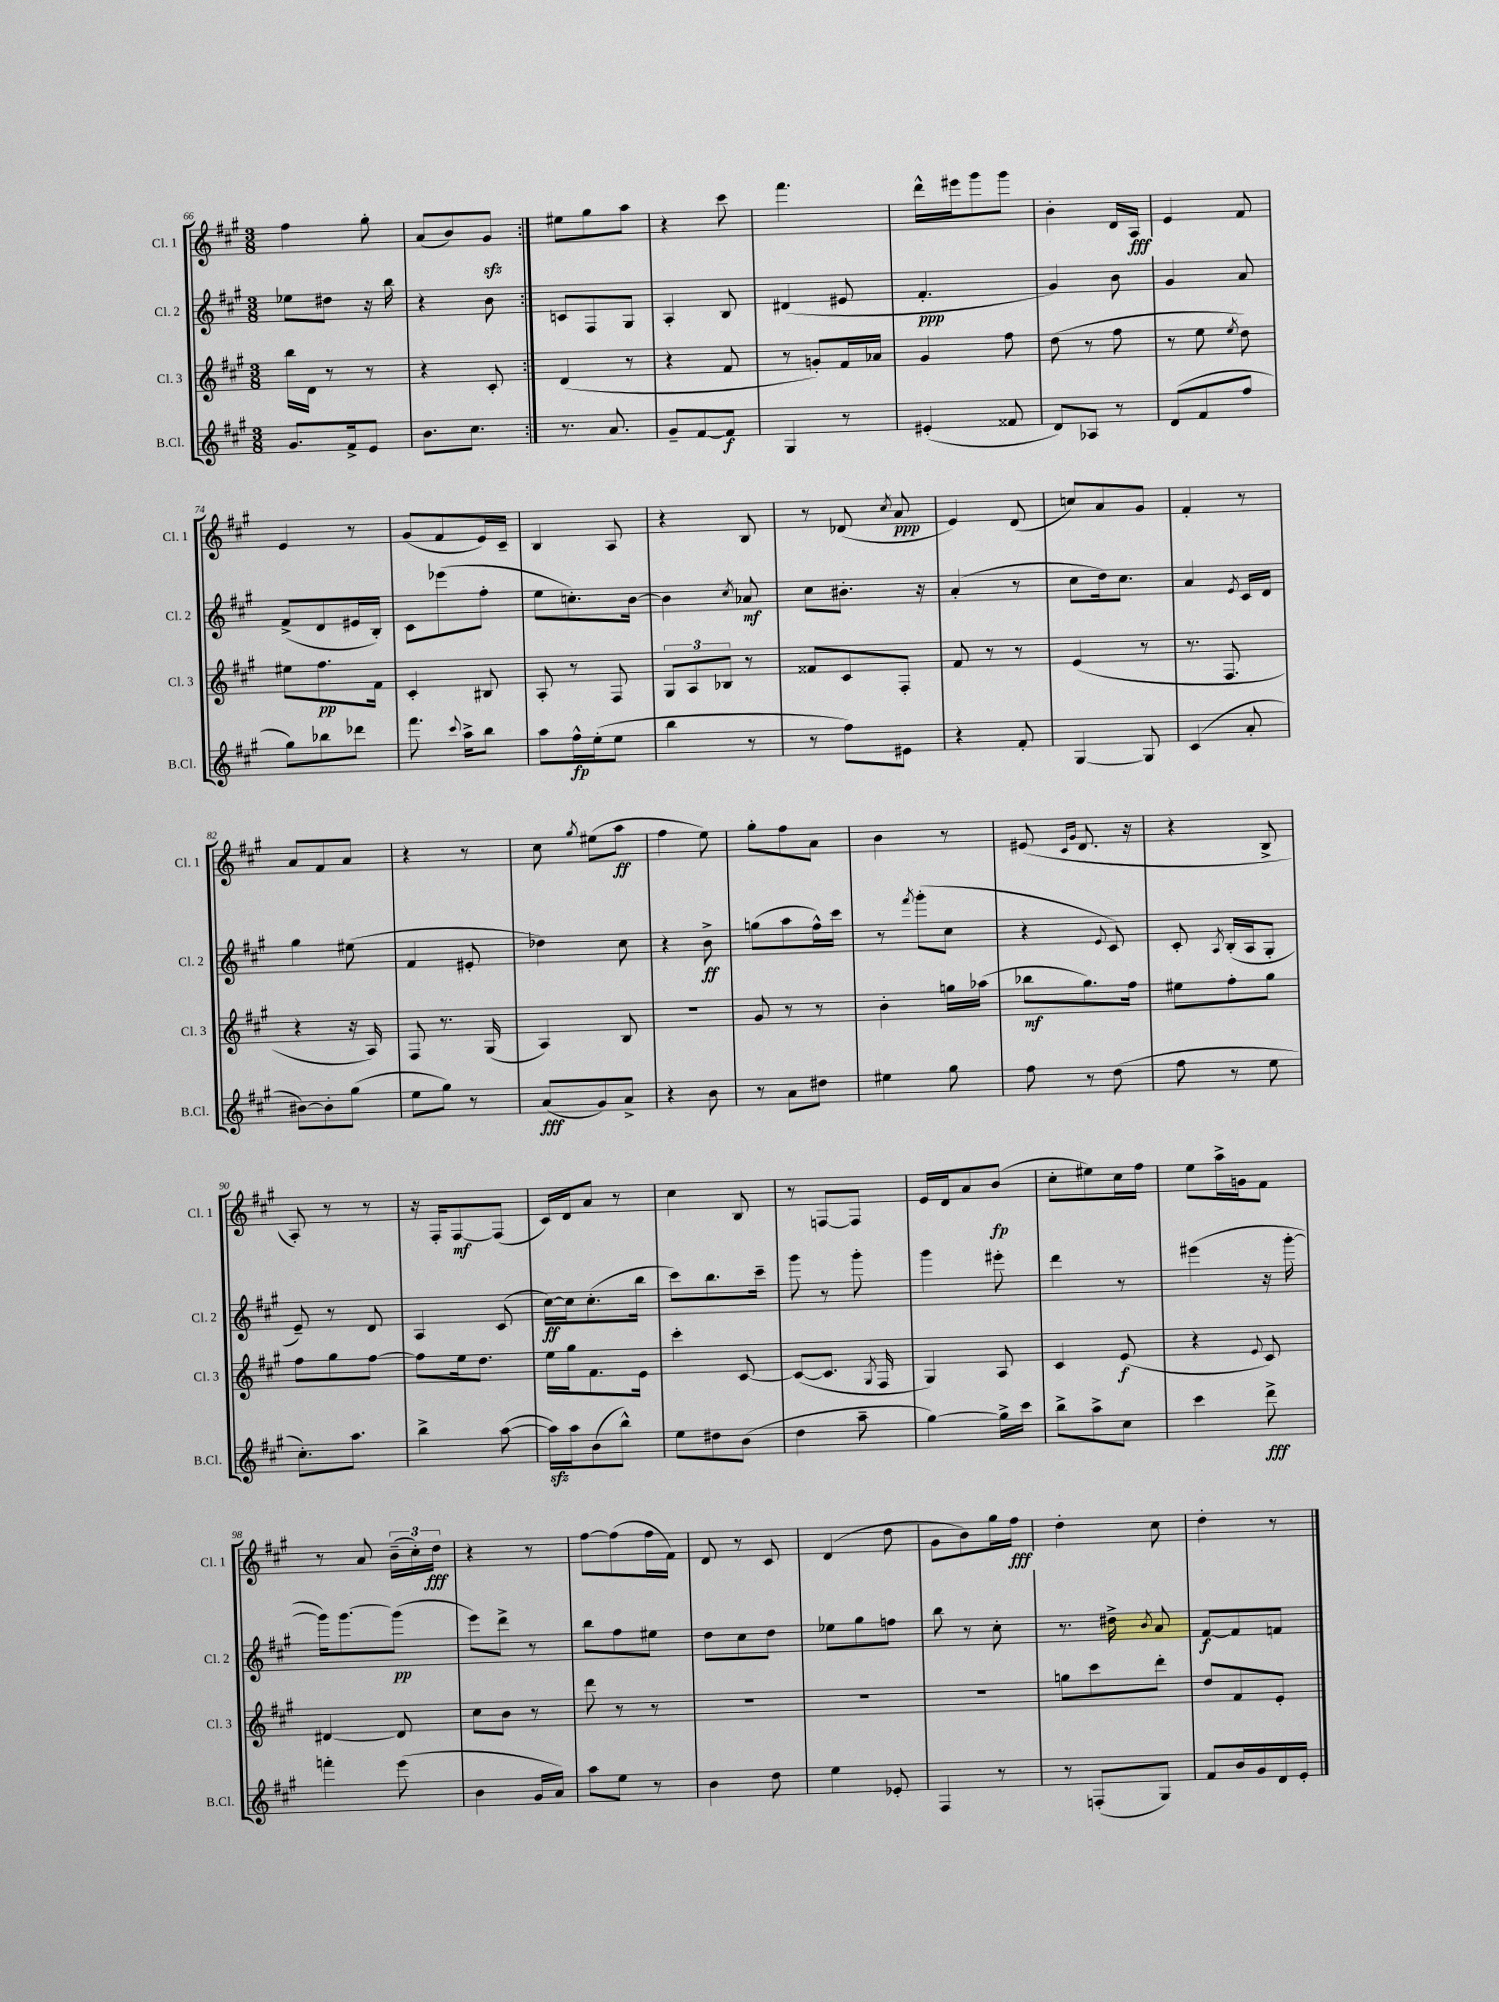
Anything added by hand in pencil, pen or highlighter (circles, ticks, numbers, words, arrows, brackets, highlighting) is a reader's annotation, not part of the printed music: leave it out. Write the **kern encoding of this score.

**kern	**kern	**kern	**kern
*staff4	*staff3	*staff2	*staff1
*clefG2	*clefG2	*clefG2	*clefG2
*k[f#c#g#]	*k[f#c#g#]	*k[f#c#g#]	*k[f#c#g#]
*M3/8	*M3/8	*M3/8	*M3/8
8.g#	16bb	8ee-	4ff#
.	16d	.	.
.	8r	8dd#	.
16f#^	.	.	.
8e	8r	16r	8gg#'
.	.	16bb	.
=	=	=	=
8.b	4r	4r	(8a
.	.	.	8b)
8.cc#	.	.	.
.	8c#'	8b	8g#
=:|!	=:|!	=:|!	=:|!
8.r	(4d	8c	8ee#
.	.	8F#	8gg#
8.a	.	.	.
.	8r	8G#	8aa
=	=	=	=
8g#~	4r	4A'	4r
[8f#	.	.	.
8f#]	8f#	8B	8ccc#
=	=	=	=
4G#	8r	(4d#	4.fff#
.	8g')	.	.
8r	16f#	8e#	.
.	16a-	.	.
=	=	=	=
(4e#'	4g#	4.f#'	16ddd^^
.	.	.	16eee#
.	.	.	8ggg#
8f##	8ff#	.	8ggg#
=	=	=	=
8d)	(8dd	4g#)	4b'
8A-	8r	.	.
8r	8ff#	8b	16d
.	.	.	16A
=	=	=	=
(8d	8r	4g#	4e
8f#	8ee	.	.
.	8qee	.	.
8ff#	8dd)	8a	8f#
=	=	=	=
8gg#)	8ee#	(8f#^	4e
8bb-	8.ff#	8d	.
8ddd-	.	16e#	8r
.	16f#	16B')	.
=	=	=	=
8.fff#	4c#'	8c#	(8g#
.	.	(8eee-	8f#
8qqccc#	.	.	.
16aa^	.	.	.
8bb	8B#	8ff#'	16e)
.	.	.	16c#~
=	=	=	=
8aa	8A'	8ee	4B
16ff#^^	8r	8.cc')	.
(16ee'	.	.	.
8ee	8F#	.	8A
.	.	[16b	.
=	=	=	=
4bb	12G#	4b]	4r
.	12A	.	.
.	12B-	.	.
.	.	8qcc#	.
8r	8r	8a-	8B
=	=	=	=
8r	8f##	8cc#	8r
8ff#)	8c#	8.b#'	(8d-
.	.	.	8qcc#
8e#	8F#'	.	8a
.	.	16r	.
=	=	=	=
4r	8f#	(4a'	4e)
.	8r	.	.
8f#'	8r	8r	(8d
=	=	=	=
[4G#	(4e	8cc#	8cc)
.	.	16dd)	8a
.	.	8.cc#	.
8G#]	8r	.	8g#
=	=	=	=
(4c#	8.r	4a	4f#'
.	8.F#	.	.
.	.	8qe	.
8a'	.	16c#	8r
.	.	16d	.
=	=	=	=
[8b#)	4r	4gg#	8a
8b#']	.	.	8f#
(8gg#	16r	(8ee#	8a
.	16A)	.	.
=	=	=	=
8ee	8F#	4f#	4r
8gg#)	8.r	.	.
8r	.	8e#'	8r
.	(16G#	.	.
=	=	=	=
(8a	4A)	4dd-)	8cc#
.	.	.	8qgg#
8g#)	.	.	(8ee#
8a^	8B	8cc#	8aa
=	=	=	=
4r	4.r	4r	4ff#
8b	.	8b^	8ee)
=	=	=	=
8r	8g#	(8gg	8gg#'
8a	8r	8aa	8ff#
8dd#	8r	16ff#^^)	8a
.	.	16ccc#	.
=	=	=	=
4ee#	4b'	8r	4b
.	.	8qfff#	.
.	.	(8ggg#'	.
8gg#	16gg	8cc#	8r
.	(16aa-	.	.
=	=	=	=
8ff#	8bb-	4r	(8e#
.	.	.	16qqc#
.	.	.	16qqg#
8r	8.gg#)	.	8.d
.	.	8qqe	.
(8dd	.	8c#)	.
.	16ff#	.	16r
=	=	=	=
8ff#	8ee#	8c#'	4r
.	.	8qA	.
8r	8ff#'	(16B'	.
.	.	16A	.
8ee	8gg#	8G#'	8B^
=	=	=	=
8.cc#')	8ff#	8e~)	8A')
.	8gg#	8r	8r
8.aa	.	.	.
.	[8ff#	8d	8r
=	=	=	=
4bb^	8ff#]	4A	16r
.	.	.	16F#'
.	16ee	.	[8F#
.	8.dd	.	.
([8aa	.	(8c#	(8F#]
=	=	=	=
16aa])	16ee	[16cc#)	16c#)
16aa	16gg#	16cc#]	16d
(8b	8.f#	(8.cc#'	8a
8bb^^)	.	.	8r
.	16e	16bb	.
=	=	=	=
8ee	4ccc#'	8ccc#)	4cc#
8dd#	.	8.bb	.
(8b	[8c#	.	8B
.	.	16ccc#~	.
=	=	=	=
4dd	(8c#_	8ggg#	8r
.	8.c#]	8r	[8F
8aa~	.	8ggg#'	8F]
.	8qG#	.	.
.	16F#	.	.
=	=	=	=
[4gg#)	4G#)	4ggg#	16e
.	.	.	16d
.	.	.	8a
16gg#^]	8A	8eee#'	(8b
16ccc#	.	.	.
=	=	=	=
8bb^	4c#	4ddd	8cc#'
8aa^	.	.	8ee#)
8cc#	(8e	8r	16cc#
.	.	.	16ff#
=	=	=	=
4ccc#	4r	(4eee#	8ee
.	.	.	16aa^
.	.	.	16g
.	8qqe	.	.
8ddd^	8c#)	16r	8f#
.	.	[16ggg#'	.
=	=	=	=
4fff'	[4d#	16ggg#])	8r
.	.	[8.ggg#	.
.	.	.	8a
(8eee	8d#]	(8ggg#]	(24b~
.	.	.	24cc#')
.	.	.	24dd
=	=	=	=
4b	8cc#	8eee)	4r
.	8b	8ddd^	.
16g#	8r	8r	8r
16a)	.	.	.
=	=	=	=
8aa	8ddd	8bb	[8ff#
8ee	8r	8ff#	(8ff#]
8r	8r	8ee#	16ff#
.	.	.	16f#)
=	=	=	=
4b	4.r	8dd	8d
.	.	8cc#	8r
8dd	.	8dd	8c#
=	=	=	=
4ee	4.r	8ee-	(4d
.	.	8gg#	.
8e-'	.	8ff	8dd
=	=	=	=
4F#	4.r	8bb	8g#
.	.	8r	8b)
8r	.	8cc#'	16gg#
.	.	.	16ff#
=	=	=	=
8r	8gg	8.r	4dd'
(8F'	8ccc#	.	.
.	.	16dd#^	.
.	.	8qb	.
8G#)	8ddd'	8a	8cc#
=	=	=	=
8f#	8dd	[8f#	4dd'
16b	8f#	8f#]	.
16g#	.	.	.
16d	8e'	8f	8r
16e'	.	.	.
==	==	==	==
*-	*-	*-	*-
